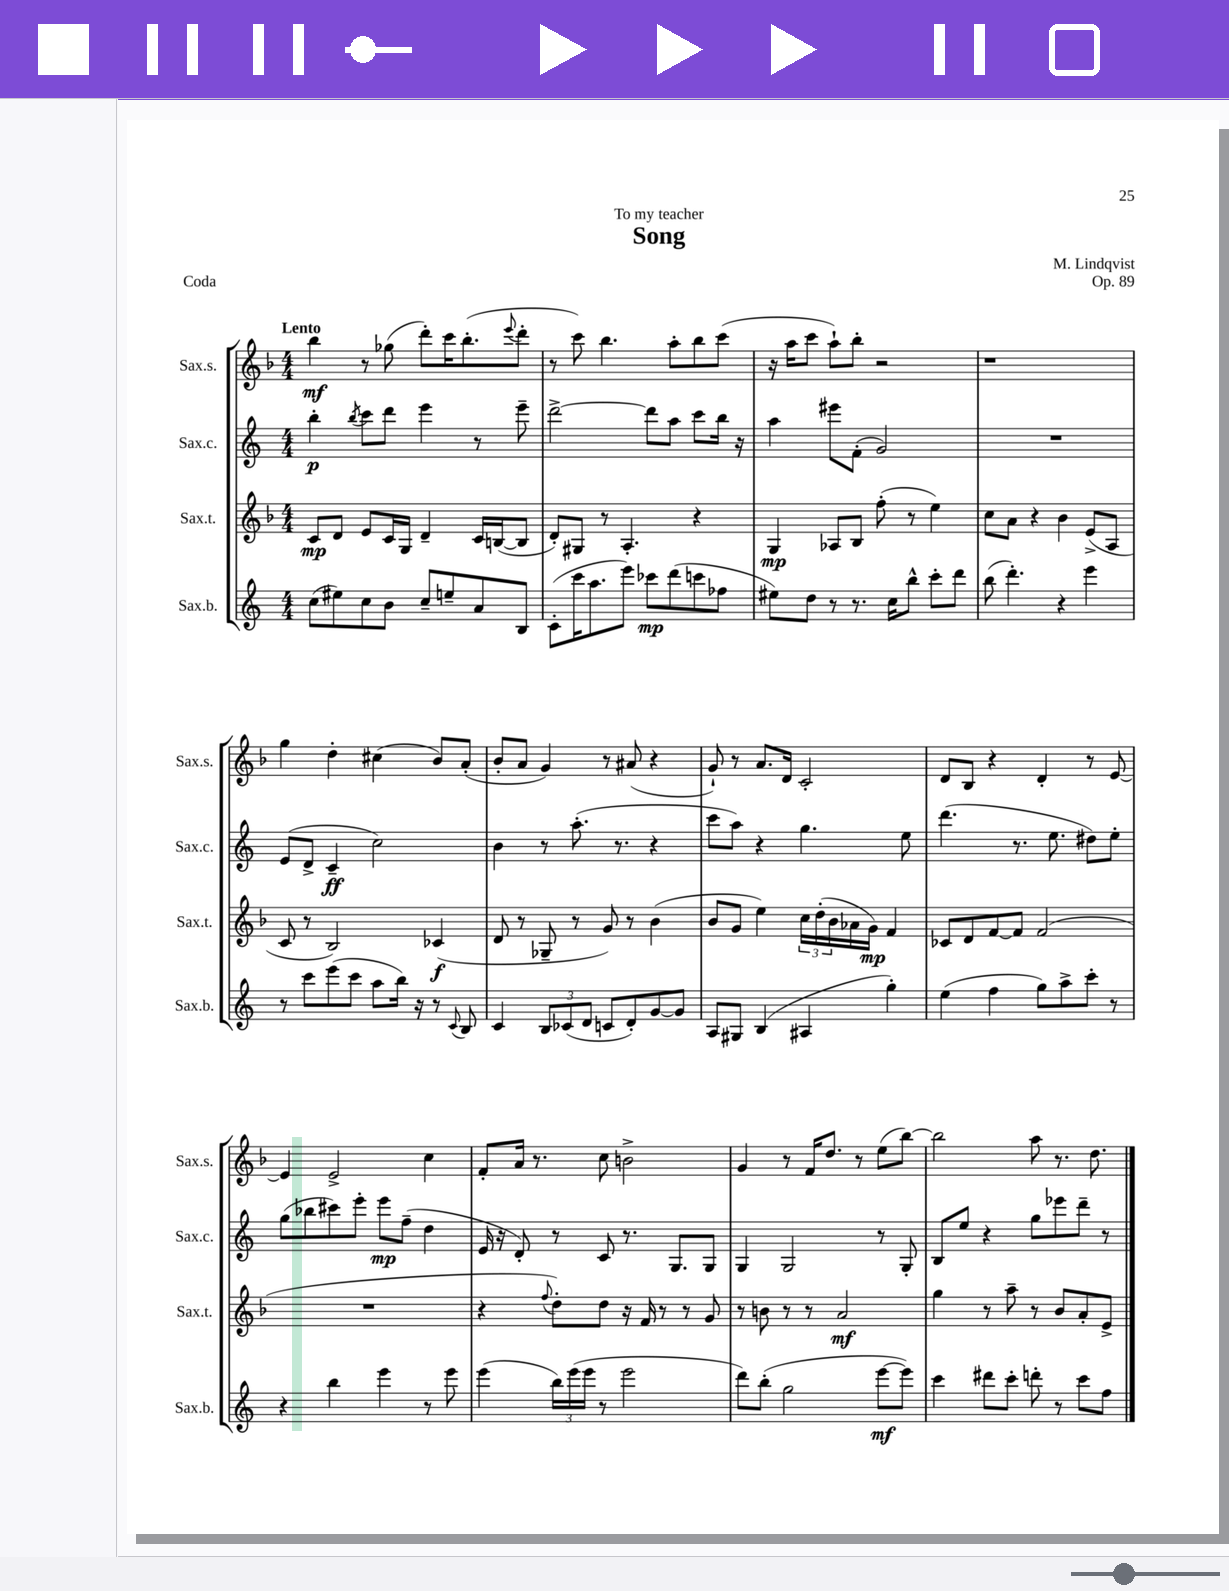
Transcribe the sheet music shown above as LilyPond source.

\header { title = "Song" composer = "M. Lindqvist" dedication = "To my teacher" opus = "Op. 89" piece = "Coda" }
<<
\new StaffGroup <<
\new Staff = "s0" \with { instrumentName = "Sax.s." shortInstrumentName = "Sax.s." } {
    \clef treble \key f \major \numericTimeSignature \time 4/4 \tempo "Lento"
    bes''4\mf r8 ges''8( d'''8-.) c'''16 bes''8.-.( \appoggiatura { e'''8 } d'''8-. |
    r8 c'''8) bes''4. a''8-. bes''8 c'''8( |
    r16 a''16 c'''8 a''8-!) bes''8-. r2 |
    r1 |
    g''4 d''4-. cis''4( bes'8) a'8-.( |
    bes'8-. a'8 g'4) r8 ais'8( r4 |
    g'8-!) r8 a'8. d'16 c'2-. |
    d'8 bes8 r4 d'4-. r8 e'8~ |
    e'4 e'2-> c''4 |
    f'8-. a'16 r8. c''8 b'2-> |
    g'4 r8 f'16 d''8. r8 e''8( bes''8~) |
    bes''2 a''8 r8. d''8. \bar "|." |
}
\new Staff = "s1" \with { instrumentName = "Sax.c." shortInstrumentName = "Sax.c." } {
    \clef treble \key c \major \numericTimeSignature \time 4/4
    b''4-.\p \acciaccatura { b''8 } c'''8 d'''8 e'''4 r8 e'''8-- |
    d'''2~-> d'''8 a''8 c'''8 b''16 r16 |
    a''4 eis'''8 f'8-.( g'2) |
    R1 |
    e'8( d'8-> c'4--\ff c''2) |
    b'4 r8 a''8.-.( r8. r4 |
    c'''8 a''8) r4 g''4. e''8 |
    d'''4.( r8. e''8. dis''8) e''8-. |
    g''8( bes''8 cis'''8) e'''8-. e'''8\mp f''8--( d''4 |
    e'16 r16 d'8-.) r8 c'8 r8. g8. g8 |
    g4 g2 r8 g8-. |
    b8 e''8 r4 g''8 ees'''8 d'''8-- r8 \bar "|." |
}
\new Staff = "s2" \with { instrumentName = "Sax.t." shortInstrumentName = "Sax.t." } {
    \clef treble \key f \major \numericTimeSignature \time 4/4
    c'8\mp d'8 e'8 c'16 g16 d'4-- c'16 b16~( b8 |
    d'8-.) gis8 r8 a4.-. r4 |
    g4\mp aes8 bes8 f''8-.( r8 e''4) |
    c''8 a'8 r4 bes'4 e'8->( a8 |
    c'8 r8 bes2) ces'4\f( |
    d'8 r8 ges8-- r8 g'8) r8 bes'4( |
    bes'8 g'8 e''4) \tuplet 3/2 { c''16 d''16-.( bes'16 } aes'16 g'16\mp) f'4 |
    ces'8 d'8 f'8~ f'8 f'2( |
    R1 |
    r4 \appoggiatura { f''8 } d''8-.) d''8 r16 f'16 r8 r8 g'8 |
    r8 b'8 r8 r8 a'2\mf |
    g''4 r8 a''8-- r8 bes'8 a'8-. e'8-> \bar "|." |
}
\new Staff = "s3" \with { instrumentName = "Sax.b." shortInstrumentName = "Sax.b." } {
    \clef treble \key c \major \numericTimeSignature \time 4/4
    c''8( eis''8) c''8 b'8 c''8-- e''8-- a'8 b8 |
    c'8-.( c'''16 a''8. e'''8) ces'''8\mp d'''8( c'''8 fes''8 |
    eis''8) d''8 r8 r8. c''16 b''8-^ c'''8-. d'''8 |
    b''8( d'''4.-.) r4 e'''4 |
    r8 c'''8 e'''8( c'''8 a''8 b''16) r16 r8 \appoggiatura { c'8 } b8 |
    c'4 \tuplet 3/2 { b8 ces'8( d'8 } c'8 d'8-.) g'8~ g'8 |
    a8 gis8 b4( ais4 g''4-.) |
    e''4( f''4 g''8) a''8-> c'''8-. r8 |
    r4 b''4 e'''4 r8 e'''8 |
    e'''4( \tuplet 3/2 { b''16) e'''16( e'''16 } r8 e'''2 |
    d'''8) b''8-.( g''2 e'''8~\mf e'''8) |
    c'''4 dis'''8 c'''8-. d'''8-. r8 c'''8 f''8 \bar "|." |
}
>>
>>
\layout { \context { \Score \remove "Bar_number_engraver" } }
